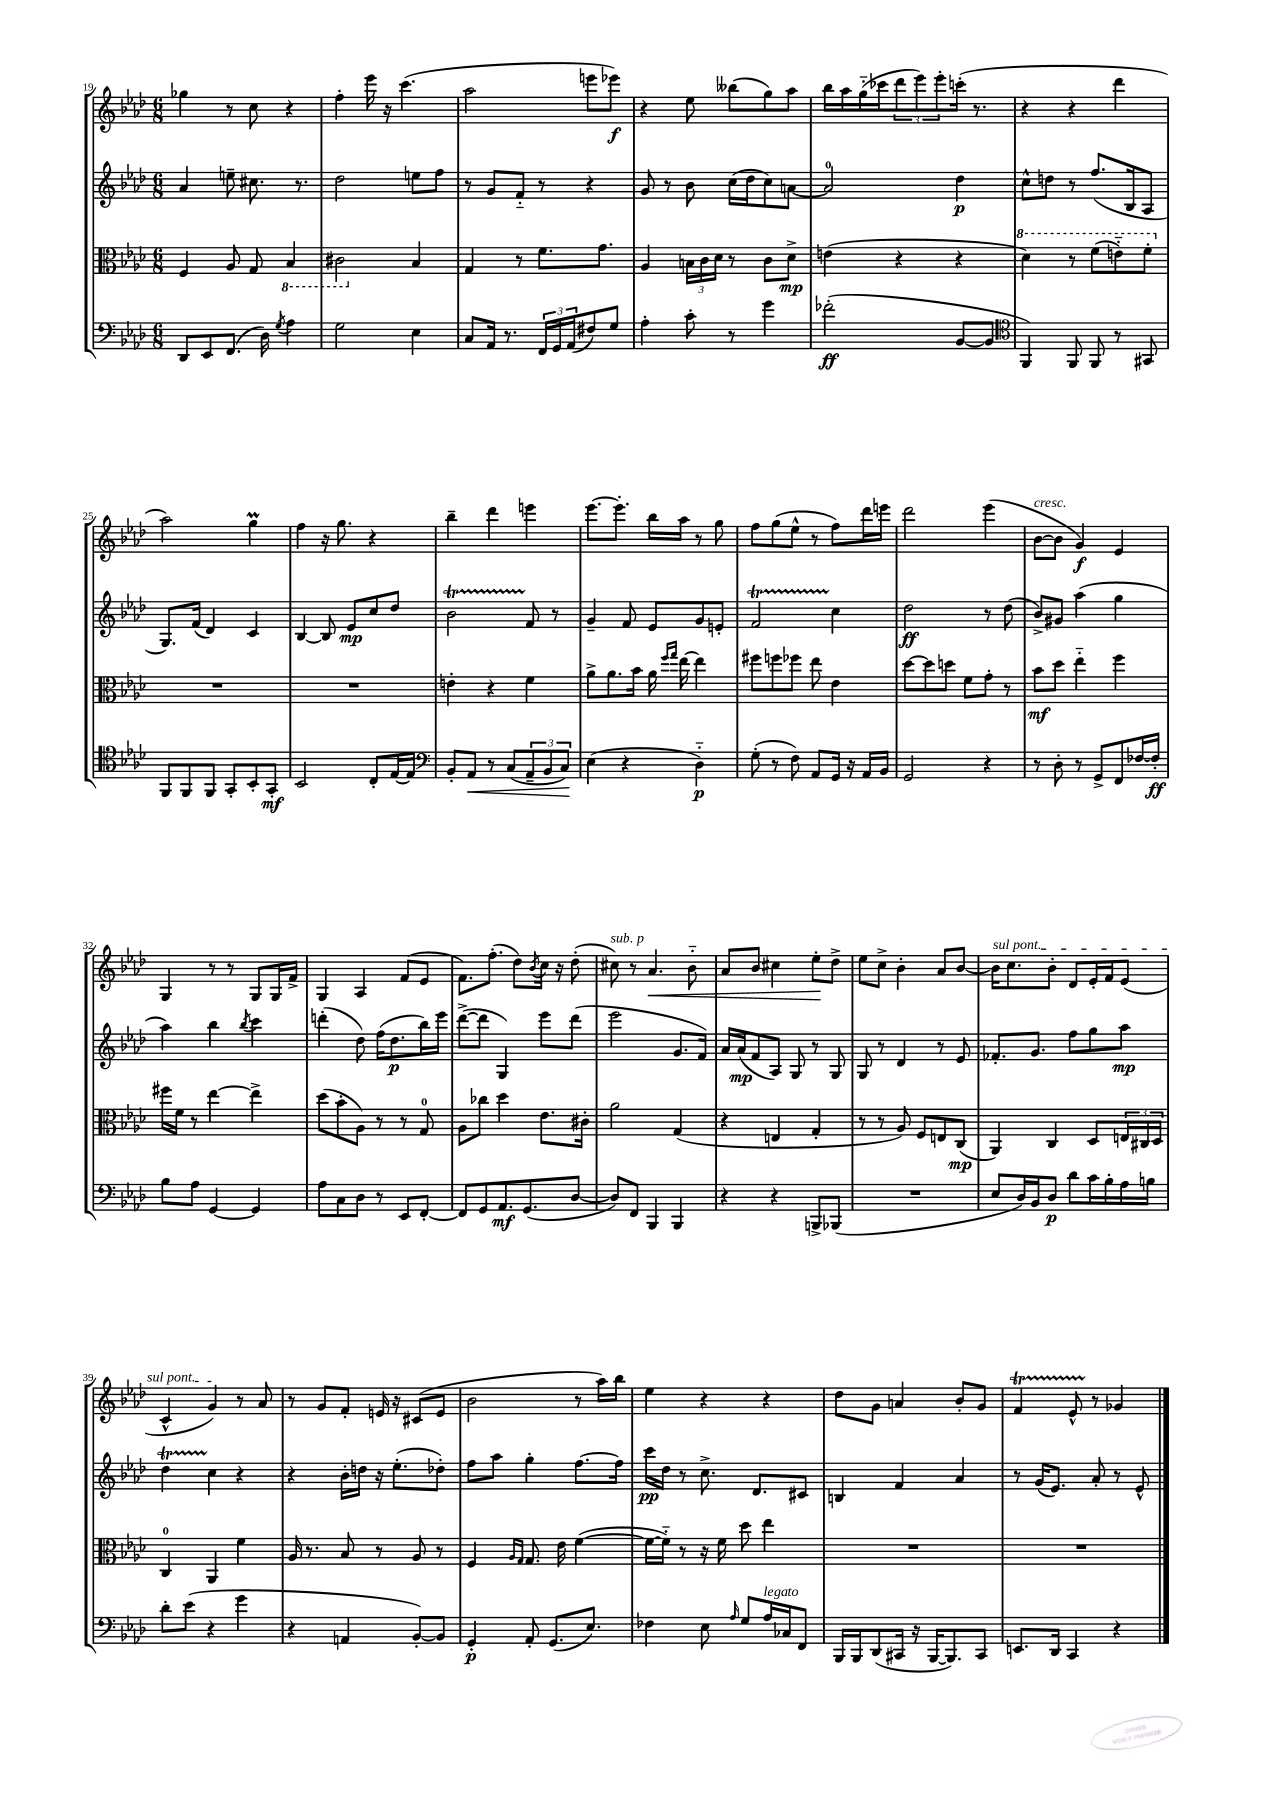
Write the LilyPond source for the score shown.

<<
\new StaffGroup <<
\new Staff = "s0" {
    \clef treble \key aes \major \numericTimeSignature \time 6/8
    ges''4 r8 c''8 r4 |
    f''4-. ees'''16 r16 c'''4.( |
    aes''2 e'''8 ees'''8\f) |
    r4 ees''8 beses''8( g''8) aes''8 |
    bes''16 aes''16 g''16-_( ces'''16 \tuplet 3/2 { des'''8 ees'''8) ees'''8-. } c'''16-.( r8. |
    r4 r4 des'''4 |
    aes''2) g''4\prall |
    f''4 r16 g''8. r4 |
    bes''4-- des'''4 e'''4 |
    ees'''8.~ ees'''8.-. bes''16 aes''16 r8 g''8 |
    f''8 g''8( ees''8-^ r8 f''8) des'''16 e'''16 |
    des'''2 ees'''4( |
    bes'8~^\markup { \italic "cresc." } bes'8 g'4\f) ees'4 |
    g4 r8 r8 g8 g16 f'16-> |
    g4 aes4 f'8( ees'8 |
    f'8.) f''8.-.( des''8) \acciaccatura { bes'8 } c''16 r16 des''8-.( |
    cis''8^\markup { \italic "sub. p" }) r8 aes'4.\< bes'8-_ |
    aes'8 bes'8 cis''4 ees''8-.\! des''8-> |
    ees''8 c''8-> bes'4-. aes'8 bes'8~ |
    \once \override TextSpanner.bound-details.left.text = \markup { \italic "sul pont." } bes'16\startTextSpan c''8. bes'8-. des'8 ees'16-. f'16 ees'8( |
    c'4-^ g'4\stopTextSpan) r8 aes'8 |
    r8 g'8 f'8-. e'16 r16 cis'8( e'8 |
    bes'2 r8 aes''16) bes''16 |
    ees''4 r4 r4 |
    des''8 g'8 a'4 bes'8-. g'8 |
    f'4\startTrillSpan ees'8-^ r8\stopTrillSpan ges'4 \bar "|." |
}
\new Staff = "s1" {
    \clef treble \key aes \major \numericTimeSignature \time 6/8
    aes'4 e''8-- cis''8. r8. |
    des''2 e''8 f''8 |
    r8 g'8 f'8-_ r8 r4 |
    g'8 r8 bes'8 c''16( des''16 c''8) a'8~ |
    a'2-0 des''4\p |
    c''8-^ d''8 r8 f''8.( bes16 aes8 |
    g8.) f'16( des'4) c'4 |
    bes4~ bes8 ees'8\mp c''8 des''8 |
    bes'2\startTrillSpan f'8\stopTrillSpan r8 |
    g'4-- f'8 ees'8 g'8 e'8-. |
    f'2\startTrillSpan c''4\stopTrillSpan |
    des''2\ff r8 des''8( |
    bes'8->) gis'8 aes''4( g''4 |
    aes''4) bes''4 \acciaccatura { bes''8 } c'''4 |
    d'''4-.( des''8) f''16( des''8.\p bes''16) ees'''16 |
    des'''8~->( des'''8 g4) ees'''8 des'''8( |
    ees'''2 g'8. f'16) |
    aes'16 aes'16\mp( f'8 aes8) g8 r8 g8 |
    g8 r8 des'4 r8 ees'8 |
    fes'8.-. g'8. f''8 g''8 aes''8\mp |
    des''4\startTrillSpan c''4\stopTrillSpan r4 |
    r4 bes'16-. d''16 r16 ees''8.-.( des''8-.) |
    f''8 aes''8 g''4-. f''8.~ f''16 |
    c'''16\pp des''16 r8 c''8.-> des'8. cis'8 |
    b4 f'4 aes'4 |
    r8 g'16( ees'8.) aes'8-. r8 ees'8-^ \bar "|." |
}
\new Staff = "s2" {
    \clef alto \key aes \major \numericTimeSignature \time 6/8
    f4 aes8 g8 \ottava #-1 bes,4 |
    cis2 \ottava #0 bes4 |
    g4 r8 f'8. g'8. |
    aes4 \tuplet 3/2 { b16 c'16 des'16 } r8 c'8 des'8->\mp |
    e'4( r4 r4 |
    \ottava #1 des''4) r8 f''8( e''8-_) f''8-. \ottava #0 |
    R2. |
    R2. |
    e'4-. r4 f'4 |
    aes'8-> aes'8. bes'16 aes'16 \grace { f''16 g''16 } ees''16~ ees''4 |
    fis''8 f''8 fes''8 ees''8 ees'4 |
    des''8~ des''8 d''8 f'8 g'8-. r8 |
    bes'8\mf des''8 ees''4-_ f''4 |
    fis''16 f'16 r8 ees''4~ ees''4-> |
    des''8( bes'8-. aes8) r8 r8 g8-0 |
    aes8 ces''8 des''4 ees'8. cis'16-. |
    aes'2 g4( |
    r4 e4 g4-. |
    r8 r8 aes8) f8 e8 c8\mp( |
    aes,4) c4 des8 \tuplet 3/2 { e16 cis16 des16 } |
    c4-0 aes,4 f'4 |
    aes16 r8. bes8 r8 aes8 r8 |
    f4 \grace { aes16 g16 } g8. ees'16 f'4~( |
    f'16~ f'16-_) r8 r16 f'16 des''8 ees''4 |
    R2. |
    R2. \bar "|." |
}
\new Staff = "s3" {
    \clef bass \key aes \major \numericTimeSignature \time 6/8
    des,8 ees,8 f,8.( des16) \acciaccatura { g8 } aes4 |
    g2 ees4 |
    c8 aes,16 r8. \tuplet 3/2 { f,16 g,16 aes,16( } fis8) g8 |
    aes4-. c'8-. r8 g'4 |
    fes'2-.\ff( bes,8~ bes,8 |
    \clef tenor f,4) f,8 f,8 r8 gis,8 |
    f,8 f,8 f,8 g,8-. bes,8-. g,8-.\mf |
    bes,2 c8-. ees16~ ees16 |
    \clef bass bes,8-. aes,8\< r8 c8( \tuplet 3/2 { aes,8-- bes,8 c8\!) } |
    ees4( r4 des4-_\p) |
    g8-.( r8 f8) aes,8 g,16 r16 aes,16 bes,16 |
    g,2 r4 |
    r8 des8-. r8 g,8-> f,8 fes16~ fes16-.\ff |
    bes8 aes8 g,4~ g,4 |
    aes8 c8 des8 r8 ees,8 f,8~-. |
    f,8 g,8 aes,8.\mf g,8.( des8~ |
    des8) f,8 bes,,4 bes,,4 |
    r4 r4 b,,8-> bes,,8( |
    R2. |
    ees8 des16) bes,16 des8\p des'8 c'16 bes16-. aes16 b16 |
    des'8-. ees'8( r4 g'4 |
    r4 a,4 bes,8~-.) bes,8 |
    g,4-.\p aes,8-. g,8.( ees8.) |
    fes4 ees8 \grace { aes16 } g8 aes16^\markup { \italic "legato" } ces16 f,8 |
    bes,,16 bes,,16 des,8( cis,16 r16 bes,,16~ bes,,8.) cis,8 |
    e,8. des,16 c,4 r4 \bar "|." |
}
>>
>>
\layout { \context { \Score currentBarNumber = #19 } }
